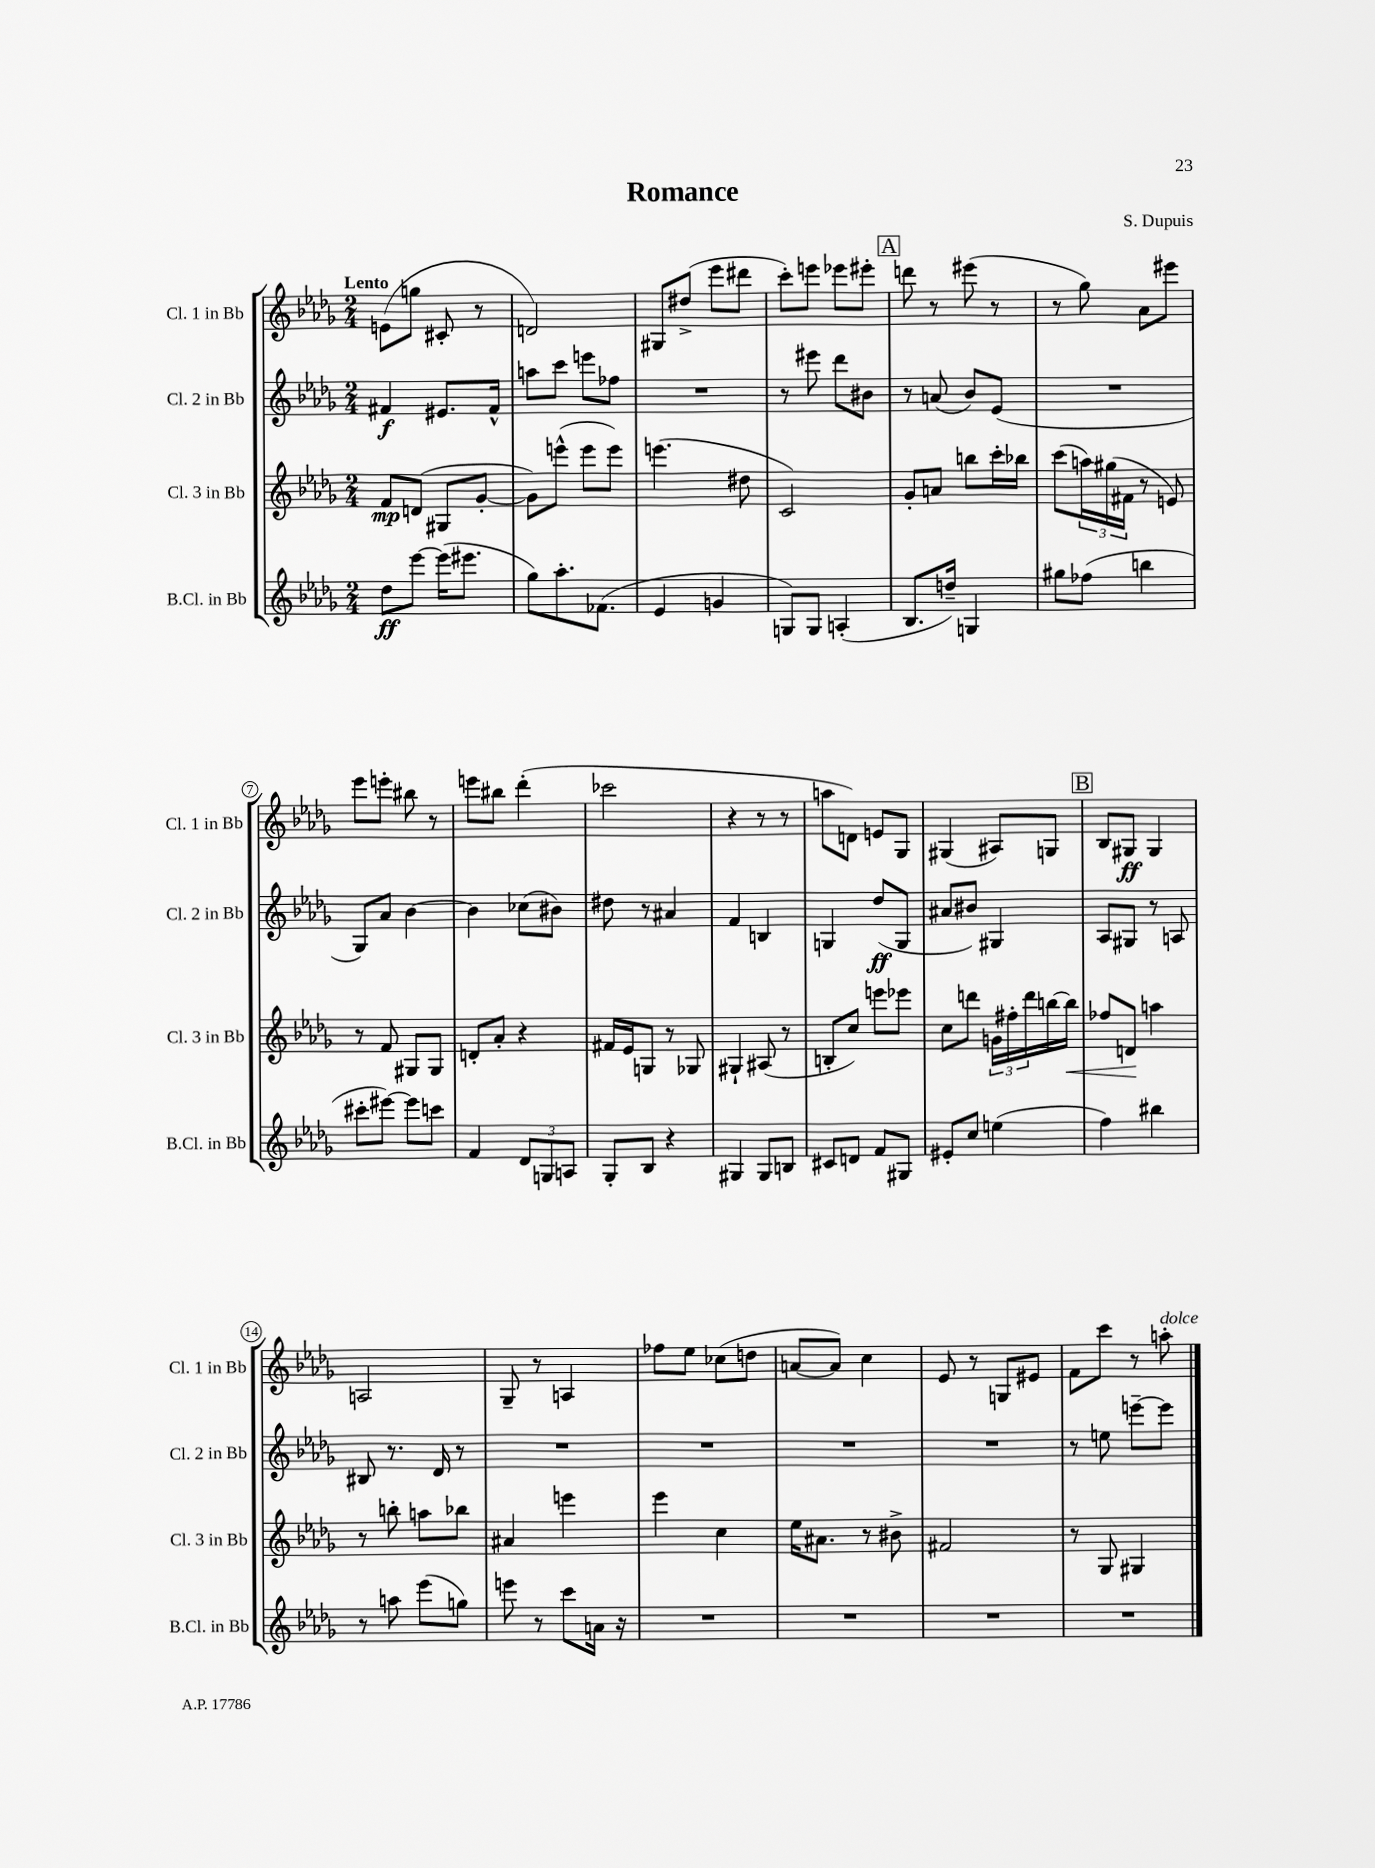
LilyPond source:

\header { title = "Romance" composer = "S. Dupuis" }
<<
\new StaffGroup <<
\new Staff = "s0" \with { instrumentName = "Cl. 1 in Bb" shortInstrumentName = "Cl. 1 in Bb" } {
    \clef treble \key des \major \numericTimeSignature \time 2/4 \tempo "Lento"
    e'8( g''8 cis'8-. r8 |
    d'2) |
    gis8 dis''8->( ees'''8 dis'''8 |
    c'''8-.) e'''8 ees'''8 eis'''8-. |
    \mark \markup { \box "A" } d'''8 r8 eis'''8( r8 |
    r8 ges''8) aes'8 eis'''8 |
    ees'''8 e'''8-. bis''8 r8 |
    e'''8 bis''8 des'''4-.( |
    ces'''2 |
    r4 r8 r8 |
    a''8 d'8) e'8 ges8 |
    gis4( ais8) g8 |
    \mark \markup { \box "B" } bes8 gis8\ff gis4 |
    a2 |
    ges8-- r8 a4 |
    fes''8 ees''8 ces''8( d''8 |
    a'8~ a'8) c''4 |
    ees'8 r8 g8 eis'8 |
    f'8 c'''8 r8 a''8-.^\markup { \italic "dolce" } \bar "|." |
}
\new Staff = "s1" \with { instrumentName = "Cl. 2 in Bb" shortInstrumentName = "Cl. 2 in Bb" } {
    \clef treble \key des \major \numericTimeSignature \time 2/4
    fis'4\f eis'8. fis'16-^ |
    a''8 c'''8 e'''8 fes''8 |
    R2 |
    r8 eis'''8 des'''8 bis'8 |
    \mark \markup { \box "A" } r8 a'8( bes'8) ees'8( |
    R2 |
    ges8) aes'8 bes'4~ |
    bes'4 ces''8( bis'8) |
    dis''8 r8 ais'4 |
    f'4 b4 |
    g4 des''8\ff( g8 |
    ais'8 bis'8) gis4 |
    \mark \markup { \box "B" } aes8 gis8 r8 a8 |
    bis8 r8. des'16 r8 |
    R2 |
    R2 |
    R2 |
    R2 |
    r8 e''8 e'''8~-- e'''8 \bar "|." |
}
\new Staff = "s2" \with { instrumentName = "Cl. 3 in Bb" shortInstrumentName = "Cl. 3 in Bb" } {
    \clef treble \key des \major \numericTimeSignature \time 2/4
    f'8\mp d'8( gis8 ges'8~-. |
    ges'8) e'''8-^( e'''8 e'''8) |
    e'''4.( dis''8 |
    c'2) |
    \mark \markup { \box "A" } ges'8-. a'8 b''8 c'''16-. bes''16 |
    c'''8( \tuplet 3/2 { a''16) gis''16( fis'16 } r8 e'8) |
    r8 f'8 gis8 gis8 |
    d'8-. aes'8-. r4 |
    fis'16 ees'16 g8 r8 ges8 |
    gis4-! ais8( r8 |
    b8-. c''8) e'''8 ees'''8 |
    c''8 d'''8 \tuplet 3/2 { g'16 fis''16-. d'''16 } b''16~ b''16\< |
    \mark \markup { \box "B" } fes''8 d'8\! a''4 |
    r8 b''8-. a''8 bes''8 |
    ais'4 e'''4 |
    ees'''4 c''4 |
    ees''16 ais'8. r8 bis'8-> |
    fis'2 |
    r8 ges8 gis4 \bar "|." |
}
\new Staff = "s3" \with { instrumentName = "B.Cl. in Bb" shortInstrumentName = "B.Cl. in Bb" } {
    \clef treble \key des \major \numericTimeSignature \time 2/4
    des''8\ff ees'''8~ ees'''16( eis'''8. |
    ges''8) aes''8.-. fes'8.( |
    ees'4 g'4 |
    g8) g8 a4-.( |
    \mark \markup { \box "A" } bes8. d''16--) g4 |
    gis''8 fes''8( b''4 |
    cis'''8-. eis'''8~) eis'''8 c'''8 |
    f'4 \tuplet 3/2 { des'8 g8 a8 } |
    ges8-. bes8 r4 |
    gis4 gis8 b8 |
    cis'8 d'8 f'8 gis8 |
    eis'8-. c''8 e''4( |
    \mark \markup { \box "B" } f''4) bis''4 |
    r8 a''8 ees'''8( g''8) |
    e'''8 r8 c'''8 a'16 r16 |
    R2 |
    R2 |
    R2 |
    R2 \bar "|." |
}
>>
>>
\layout { \context { \Score \override BarNumber.stencil = #(make-stencil-circler 0.1 0.3 ly:text-interface::print) } }
